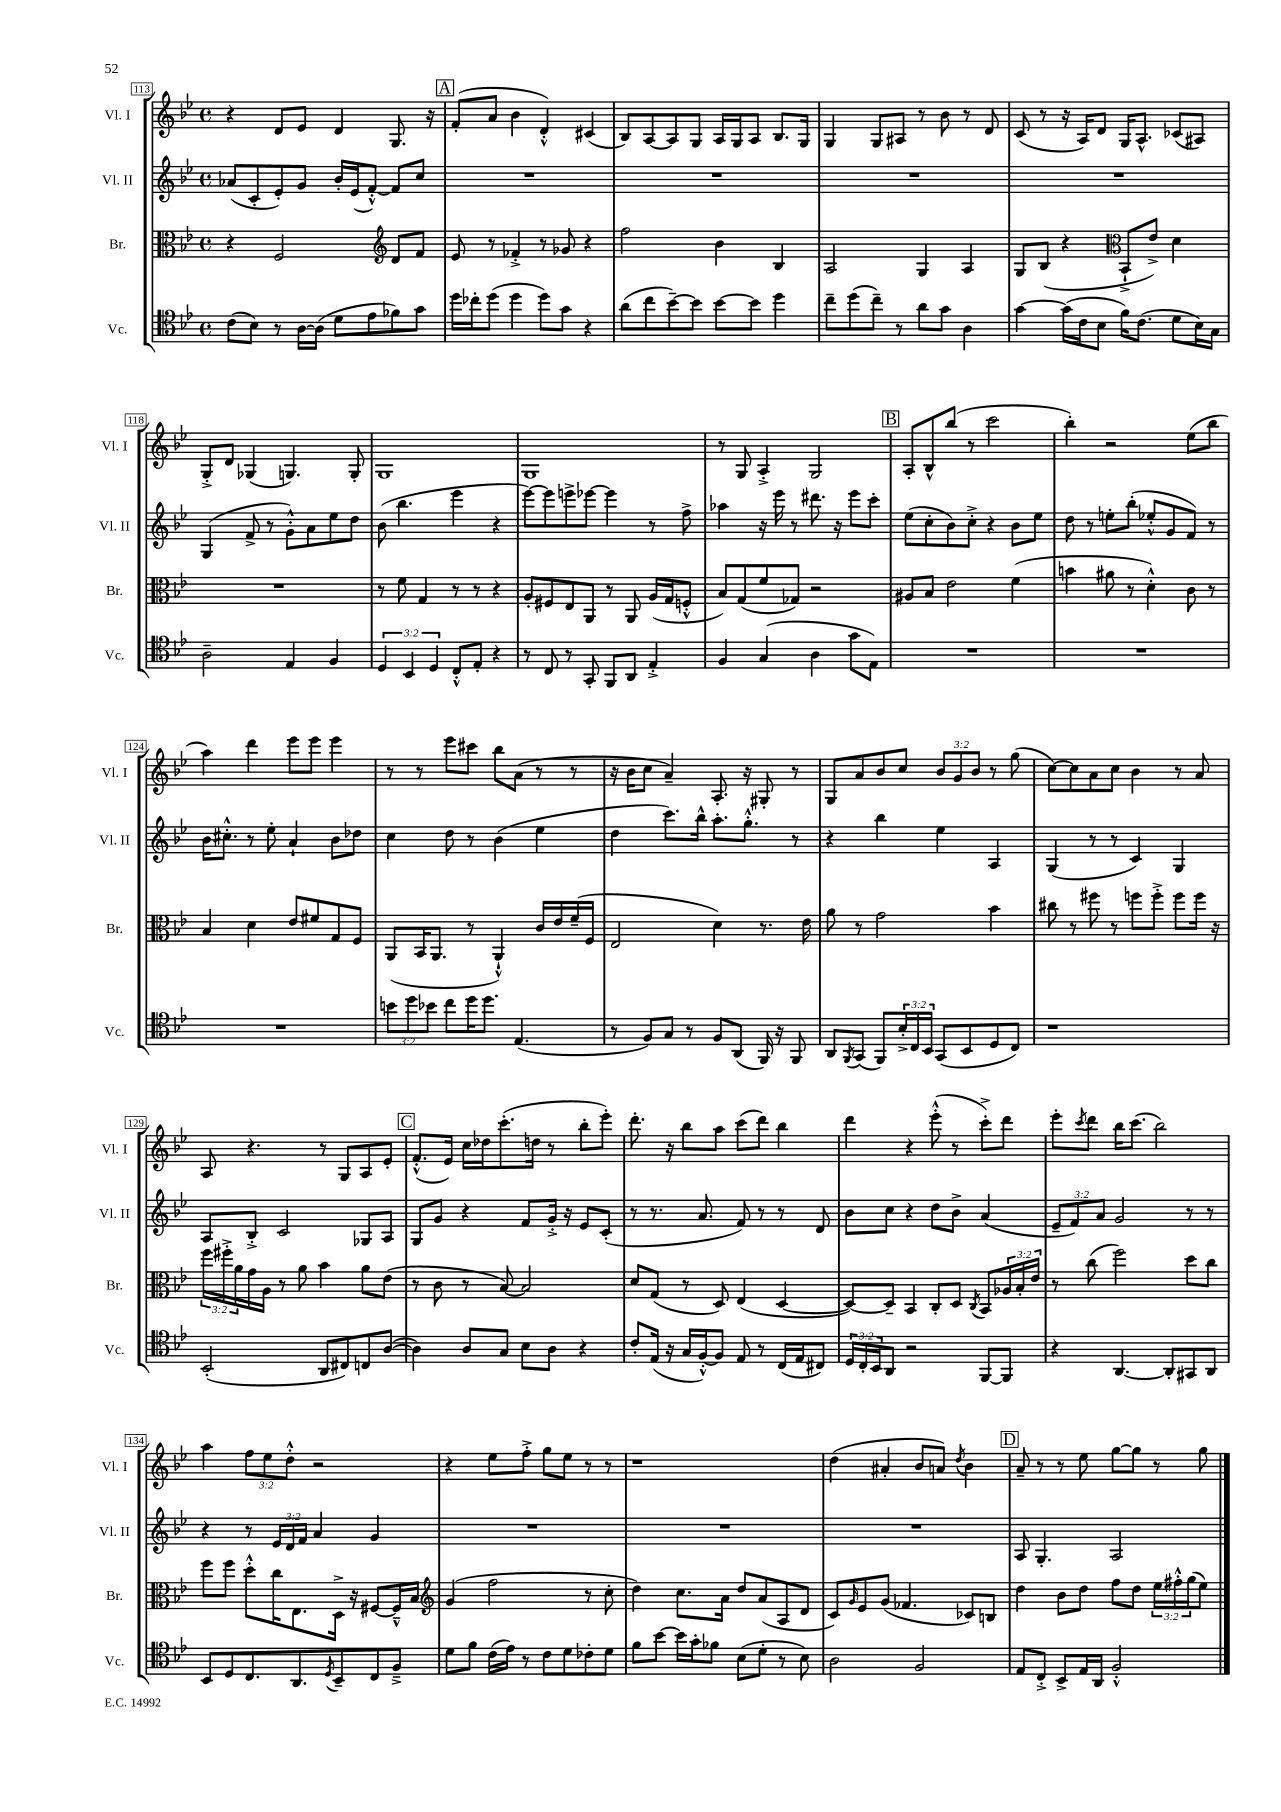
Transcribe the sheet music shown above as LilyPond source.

<<
\new StaffGroup <<
\new Staff = "s0" \with { instrumentName = "Vl. I" shortInstrumentName = "Vl. I" } {
    \clef treble \key bes \major \defaultTimeSignature \time 4/4 \override Staff.TupletNumber.text = #tuplet-number::calc-fraction-text
    r4 d'8 ees'8 d'4 g8. r16 |
    \mark \markup { \box "A" } f'8-.( a'8 bes'4 d'4-.-^) cis'4( |
    bes8) a8~ a8 g8 a16 g16 a8 bes8. g16 |
    g4 g8 ais8 r8 bes'8 r8 d'8 |
    c'8( r8 r16 a16) d'8 g16 a8.-^ ces'8( ais8) |
    g8-.-> d'8 ges4( g4.) g8-. |
    g1 |
    g1 |
    r8 g8 a4-.-> g2 |
    \mark \markup { \box "B" } a8-. bes8-^ bes''8( r8 c'''2 |
    bes''4-.) r2 ees''8( bes''8 |
    a''4) d'''4 ees'''8 ees'''8 ees'''4 |
    r8 r8 ees'''8 cis'''8 bes''8 a'8( r8 r8 |
    r16 bes'16 c''8 a'4--) a8.-. r16 gis8-. r8 |
    g8 a'8 bes'8 c''8 \tuplet 3/2 { bes'8 g'8 bes'8 } r8 g''8( |
    c''8~) c''8 a'8 c''8 bes'4 r8 a'8 |
    a8 r4. r8 g8 a8 ees'8-. |
    \mark \markup { \box "C" } f'8.-.-^( ees'16) c''16 des''16 c'''8.-.( d''16 r8 bes''8-. ees'''8-.) |
    d'''8.-. r16 bes''8 a''8 c'''8( d'''8) bes''4 |
    d'''4 r4 ees'''8-.-^( r8 c'''8-.->) d'''8 |
    ees'''8-. \acciaccatura { c'''8 } d'''8 bes''16 c'''8.( bes''2) |
    a''4 \tuplet 3/2 { f''8 ees''8 d''8-.-^ } r2 |
    r4 ees''8 f''8-.-> g''8 ees''8 r8 r8 |
    r1 |
    d''4( ais'4-. bes'8 a'8) \acciaccatura { d''8 } bes'4 |
    \mark \markup { \box "D" } a'8-- r8 r8 ees''8 g''8~ g''8 r8 g''8 \bar "|." |
}
\new Staff = "s1" \with { instrumentName = "Vl. II" shortInstrumentName = "Vl. II" } {
    \clef treble \key bes \major \defaultTimeSignature \time 4/4 \override Staff.TupletNumber.text = #tuplet-number::calc-fraction-text
    aes'8( c'8-. ees'8-.) g'8 bes'16-. ees'16( f'8~-.-^) f'8 c''8 |
    \mark \markup { \box "A" } R1 |
    R1 |
    R1 |
    R1 |
    g4( f'8-> r8 g'8-.-^) a'8 ees''8 d''8 |
    bes'8( bes''4. ees'''4 r4 |
    ees'''8~) ees'''8 e'''8-> ees'''8~ ees'''4 r8 f''8-> |
    aes''4 r16 ees'''16 r8 dis'''8. r16 ees'''8 c'''8-. |
    \mark \markup { \box "B" } ees''8( c''8-. bes'8) c''8-.-> r4 bes'8 ees''8 |
    d''8 r8 e''8-. bes''8-.( ees''8-.-^ g'8 f'8) r8 |
    bes'16 cis''8.-.-^ r8 ees''8-. a'4-! bes'8 des''8 |
    c''4 d''8 r8 bes'4( ees''4 |
    d''4 c'''8.) bes''16-^ a''8.-. g''8.-.-^ r8 |
    r4 bes''4 ees''4 a4 |
    g4( r8 r8 c'4) g4 |
    a8 bes8-.-> c'2 ges8 a8 |
    \mark \markup { \box "C" } g8 g'8 r4 f'8 g'16-.-> r16 ees'8 c'8-.( |
    r8 r8. a'8. f'8) r8 r8 d'8 |
    bes'8 c''8 r4 d''8 bes'8-> a'4( |
    \tuplet 3/2 { ees'8-- f'8) a'8 } g'2 r8 r8 |
    r4 r8 \tuplet 3/2 { ees'16 d'16 f'16 } a'4 g'4 |
    R1 |
    R1 |
    R1 |
    \mark \markup { \box "D" } a8 g4.-. a2 \bar "|." |
}
\new Staff = "s2" \with { instrumentName = "Br." shortInstrumentName = "Br." } {
    \clef alto \key bes \major \defaultTimeSignature \time 4/4 \override Staff.TupletNumber.text = #tuplet-number::calc-fraction-text
    r4 f2 \clef treble d'8 f'8 |
    \mark \markup { \box "A" } ees'8 r8 fes'4-.-> r8 ges'8 r4 |
    f''2 bes'4 bes4 |
    a2 g4 a4 |
    g8 bes8( r4 \clef alto bes,8-!-> ees'8->) d'4 |
    R1 |
    r8 f'8 g4 r8 r8 r4 |
    a8-. fis8 ees8 a,8 r8 a,8 a16( g16 f8-.-^ |
    bes8) g8( f'8 ges8) r2 |
    \mark \markup { \box "B" } ais8 bes8 ees'2 f'4( |
    b'4 ais'8 r8 d'4-.-^) c'8 r8 |
    bes4 d'4 ees'8 fis'8 g8 f8 |
    a,8( bes,16 a,8. r8 a,4-!-^) c'16 ees'16 f'16--( f16 |
    ees2 d'4) r8. ees'16 |
    a'8 r8 g'2 bes'4 |
    cis''8 r8 fis''8 r8 f''8 f''8-.-> f''8 f''16 r16 |
    \tuplet 3/2 { f''16 fis''16-.-> a'16 } g'16 a16 r8 a'8 bes'4 a'8 ees'8( |
    \mark \markup { \box "C" } r8 c'8 r8 bes8~) bes2 |
    d'8 g8( r8 d8) ees4( d4~ |
    d8~) d8-- bes,4 c8-. d8 \acciaccatura { c8 } bes,8 \tuplet 3/2 { aes16 bes16-. ees'16 } |
    r8 c''8( f''2) d''8 c''8 |
    f''8 f''8 d''8-.-^ c''16 ees8. d16-> r16 fis8~ fis16---^ bes16 |
    \clef treble g'4( f''2 r8 c''8-. |
    d''4) c''8. a'16 d''8 a'8( a8 d'8 |
    c'8) \grace { g'16 } ees'8 g'8( fes'4. ces'8) b8 |
    \mark \markup { \box "D" } d''4 bes'8 d''8 f''8 d''8 \tuplet 3/2 { ees''16 fis''16-.-^ g''16( } ees''8) \bar "|." |
}
\new Staff = "s3" \with { instrumentName = "Vc." shortInstrumentName = "Vc." } {
    \clef tenor \key bes \major \defaultTimeSignature \time 4/4 \override Staff.TupletNumber.text = #tuplet-number::calc-fraction-text
    c'8( bes8) r8 a16~ a16( d'8 ees'8 fes'8) g'8 |
    \mark \markup { \box "A" } d''16 ces''16-. d''8( d''4 d''8) g'8 r4 |
    a'8( c''8 bes'8~--) bes'8 bes'8~ bes'8 d''4 |
    c''8-- d''8( c''8--) r8 a'8 g'8 a4 |
    g'4~ g'16( c'16 bes8 f'16) c'8.( d'8 bes16) g16 |
    a2-- ees4 f4 |
    \tuplet 3/2 { d4 bes,4 d4 } c8-.-^ ees8-. r4 |
    r8 c8 r8 g,8-. f,8 a,8 ees4-.-> |
    f4 g4( a4 g'8 ees8) |
    \mark \markup { \box "B" } R1 |
    R1 |
    R1 |
    \tuplet 3/2 { b'8 d''8 bes'8 } c''8 d''16 d''8. ees4.( |
    r8 f8) g8 r8 f8 a,8( f,16) r16 f,8 |
    a,8 \acciaccatura { f,8 } g,8( f,8) \tuplet 3/2 { bes16-.-> c16 bes,16 } g,8( bes,8 d8 c8) |
    r1 |
    bes,2-.( a,8 cis8) c8 a8~( |
    \mark \markup { \box "C" } a4) a8 g8 bes8 a8 r4 |
    c'8-. ees16( r16 g16 f16~-.-^) f8 ees8 r8 c16( ees16 cis8) |
    \tuplet 3/2 { d16 c16-. bes,16 } a,8 r2 f,8~ f,8 |
    r4 a,4.~ a,8-. gis,8 a,8 |
    bes,8 d8 c8. a,8. \acciaccatura { d8 } bes,8-- c8 f8---> |
    d'8 f'8 c'16( ees'16) r8 c'8 d'8 ces'8-. d'8 |
    f'8 bes'8~ bes'16 g'16-. fes'8 bes8( d'8-. r8 bes8) |
    a2 f2 |
    \mark \markup { \box "D" } ees8 c8-.-> bes,8-> ees16 a,16 f2-.-^ \bar "|." |
}
>>
>>
\layout { \context { \Score currentBarNumber = #113 \override BarNumber.stencil = #(make-stencil-boxer 0.1 0.3 ly:text-interface::print) } }
